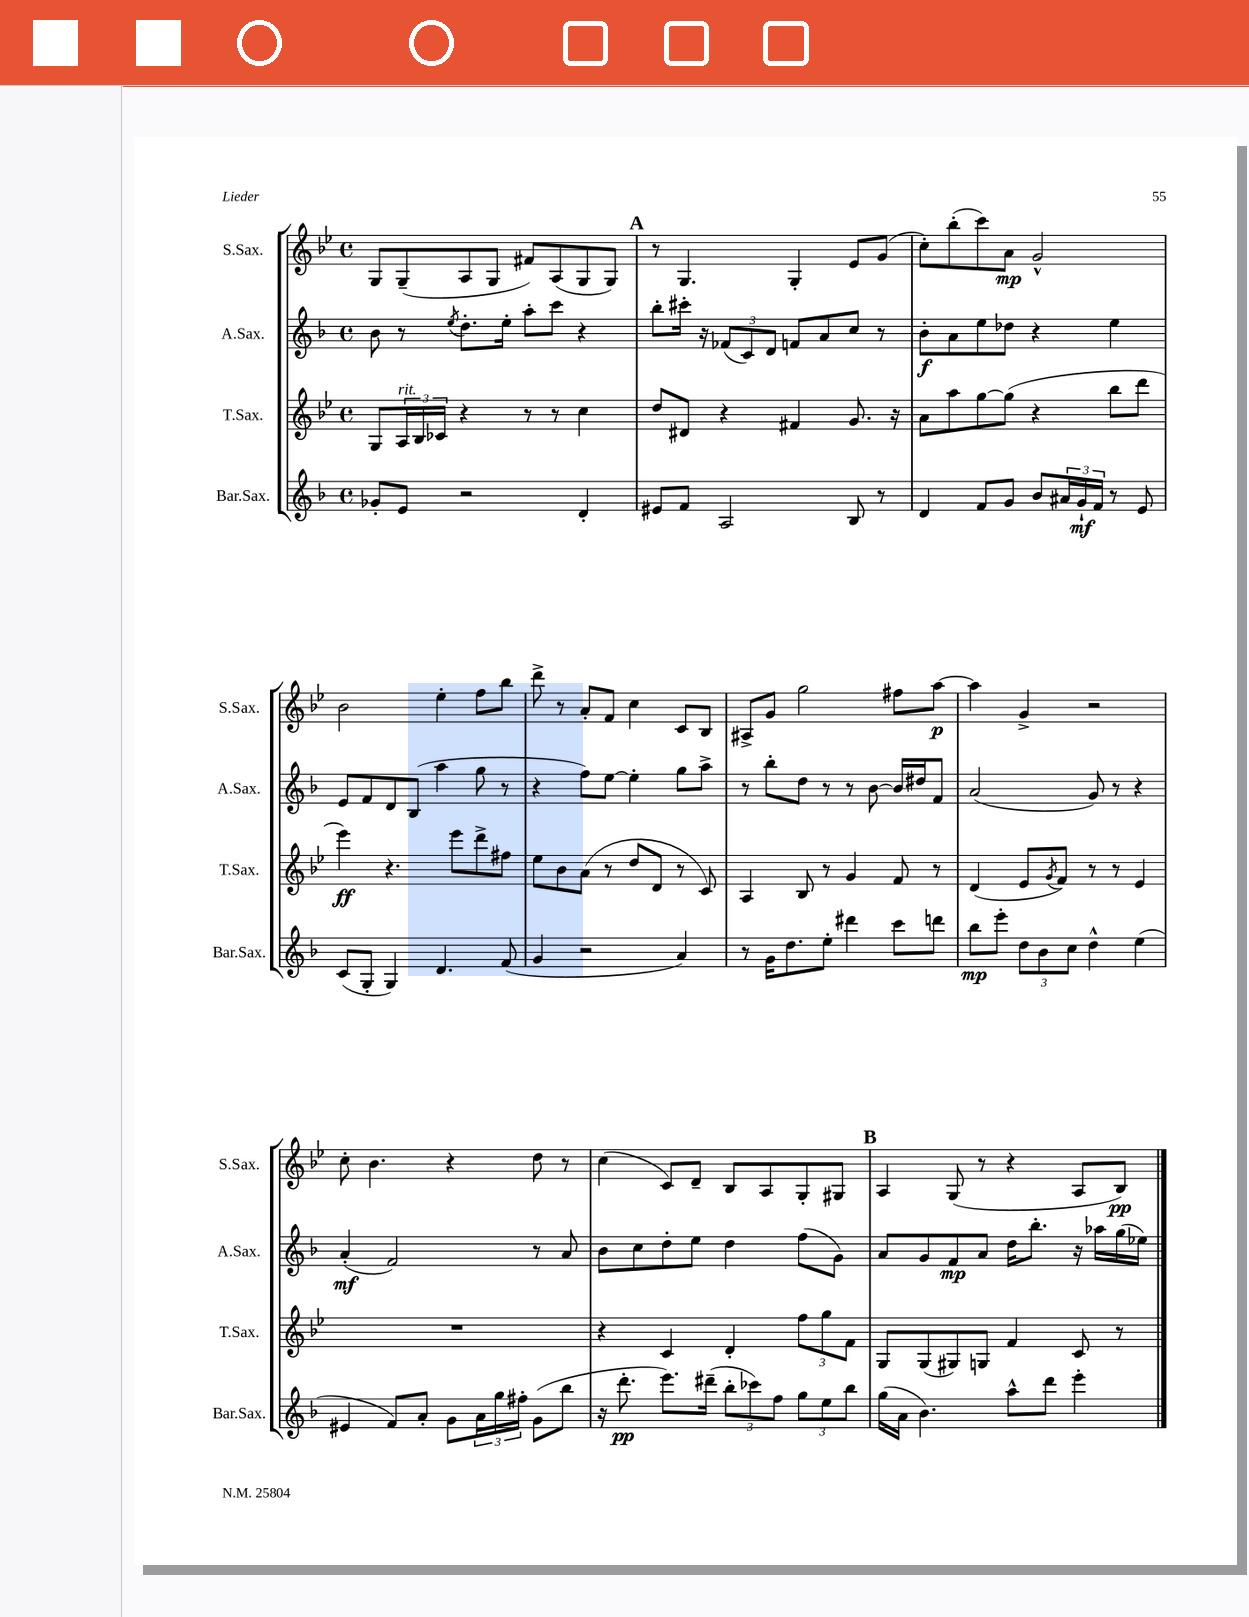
<<
\new StaffGroup <<
\new Staff = "s0" \with { instrumentName = "S.Sax." shortInstrumentName = "S.Sax." } {
    \clef treble \key bes \major \defaultTimeSignature \time 4/4
    g8 g8--( a8 g8 fis'8) a8( g8 g8) |
    \mark \markup { \bold "A" } r8 g4. g4-. ees'8 g'8( |
    c''8-.) bes''8-.( c'''8) a'8\mp g'2-^ |
    bes'2 ees''4-. f''8 bes''8 |
    d'''8-> r8 a'8-. f'8 c''4 c'8 bes8 |
    ais8-> g'8 g''2 fis''8 a''8~\p |
    a''4 g'4-> r2 |
    c''8-. bes'4. r4 d''8 r8 |
    c''4( c'8) d'8-- bes8 a8 g8-. gis8 |
    \mark \markup { \bold "B" } a4 g8( r8 r4 a8 bes8\pp) \bar "|." |
}
\new Staff = "s1" \with { instrumentName = "A.Sax." shortInstrumentName = "A.Sax." } {
    \clef treble \key f \major \defaultTimeSignature \time 4/4
    bes'8 r8 \acciaccatura { e''8 } d''8.-. e''16-. a''8-. c'''8 r4 |
    \mark \markup { \bold "A" } bes''8-. cis'''16-. r16 \tuplet 3/2 { fes'8( c'8) d'8 } f'8 a'8 c''8 r8 |
    bes'8-.\f a'8 e''8 des''8 r4 e''4 |
    e'8 f'8 d'8 bes8( a''4 g''8 r8 |
    r4 f''8) e''8~ e''4-. g''8 a''8-> |
    r8 bes''8-. d''8 r8 r8 bes'8~ bes'16 dis''16 f'8 |
    a'2( g'8) r8 r4 |
    a'4-.\mf( f'2) r8 a'8 |
    bes'8 c''8 d''8-. e''8 d''4 f''8( g'8) |
    \mark \markup { \bold "B" } a'8 g'8 f'8\mp a'8 d''16 bes''8.-. r16 aes''16 g''16( ees''16) \bar "|." |
}
\new Staff = "s2" \with { instrumentName = "T.Sax." shortInstrumentName = "T.Sax." } {
    \clef treble \key bes \major \defaultTimeSignature \time 4/4
    g8 \tuplet 3/2 { a16^\markup { \italic "rit." } bes16 ces'16 } r4 r8 r8 c''4 |
    \mark \markup { \bold "A" } d''8 dis'8 r4 fis'4 g'8. r16 |
    a'8 a''8 g''8~ g''8( r4 bes''8 d'''8 |
    ees'''4\ff) r4. ees'''8 d'''8-> fis''8 |
    ees''8 bes'8 a'8( r8 d''8 d'8 r8 c'8) |
    a4 bes8 r8 g'4 f'8 r8 |
    d'4( ees'8 \acciaccatura { g'8 } f'8) r8 r8 ees'4 |
    R1 |
    r4 c'4 d'4-. \tuplet 3/2 { f''8 g''8 f'8 } |
    \mark \markup { \bold "B" } g8 g8( gis8) g8 f'4 c'8 r8 \bar "|." |
}
\new Staff = "s3" \with { instrumentName = "Bar.Sax." shortInstrumentName = "Bar.Sax." } {
    \clef treble \key f \major \defaultTimeSignature \time 4/4
    ges'8-. e'8 r2 d'4-. |
    \mark \markup { \bold "A" } eis'8 f'8 a2 bes8 r8 |
    d'4 f'8 g'8 bes'8 \tuplet 3/2 { ais'16 g'16-!\mf f'16 } r8 e'8 |
    c'8( g8-. g4) d'4. f'8( |
    g'4 r2 a'4) |
    r8 g'16 d''8. e''8-. dis'''4 c'''8 d'''8 |
    bes''8\mp e'''8-. \tuplet 3/2 { d''8 bes'8 c''8 } d''4-^ e''4( |
    eis'4 f'8) a'8-. g'8 \tuplet 3/2 { a'16 g''16 fis''16-. } g'8( bes''8 |
    r16 d'''8.-.\pp e'''8.) dis'''16--( \tuplet 3/2 { bes''8-. ces'''8) f''8 } \tuplet 3/2 { g''8 e''8 bes''8 } |
    \mark \markup { \bold "B" } g''16( a'16 bes'4.) a''8-^ d'''8 e'''4-. \bar "|." |
}
>>
>>
\layout { \context { \Score \remove "Bar_number_engraver" } }
